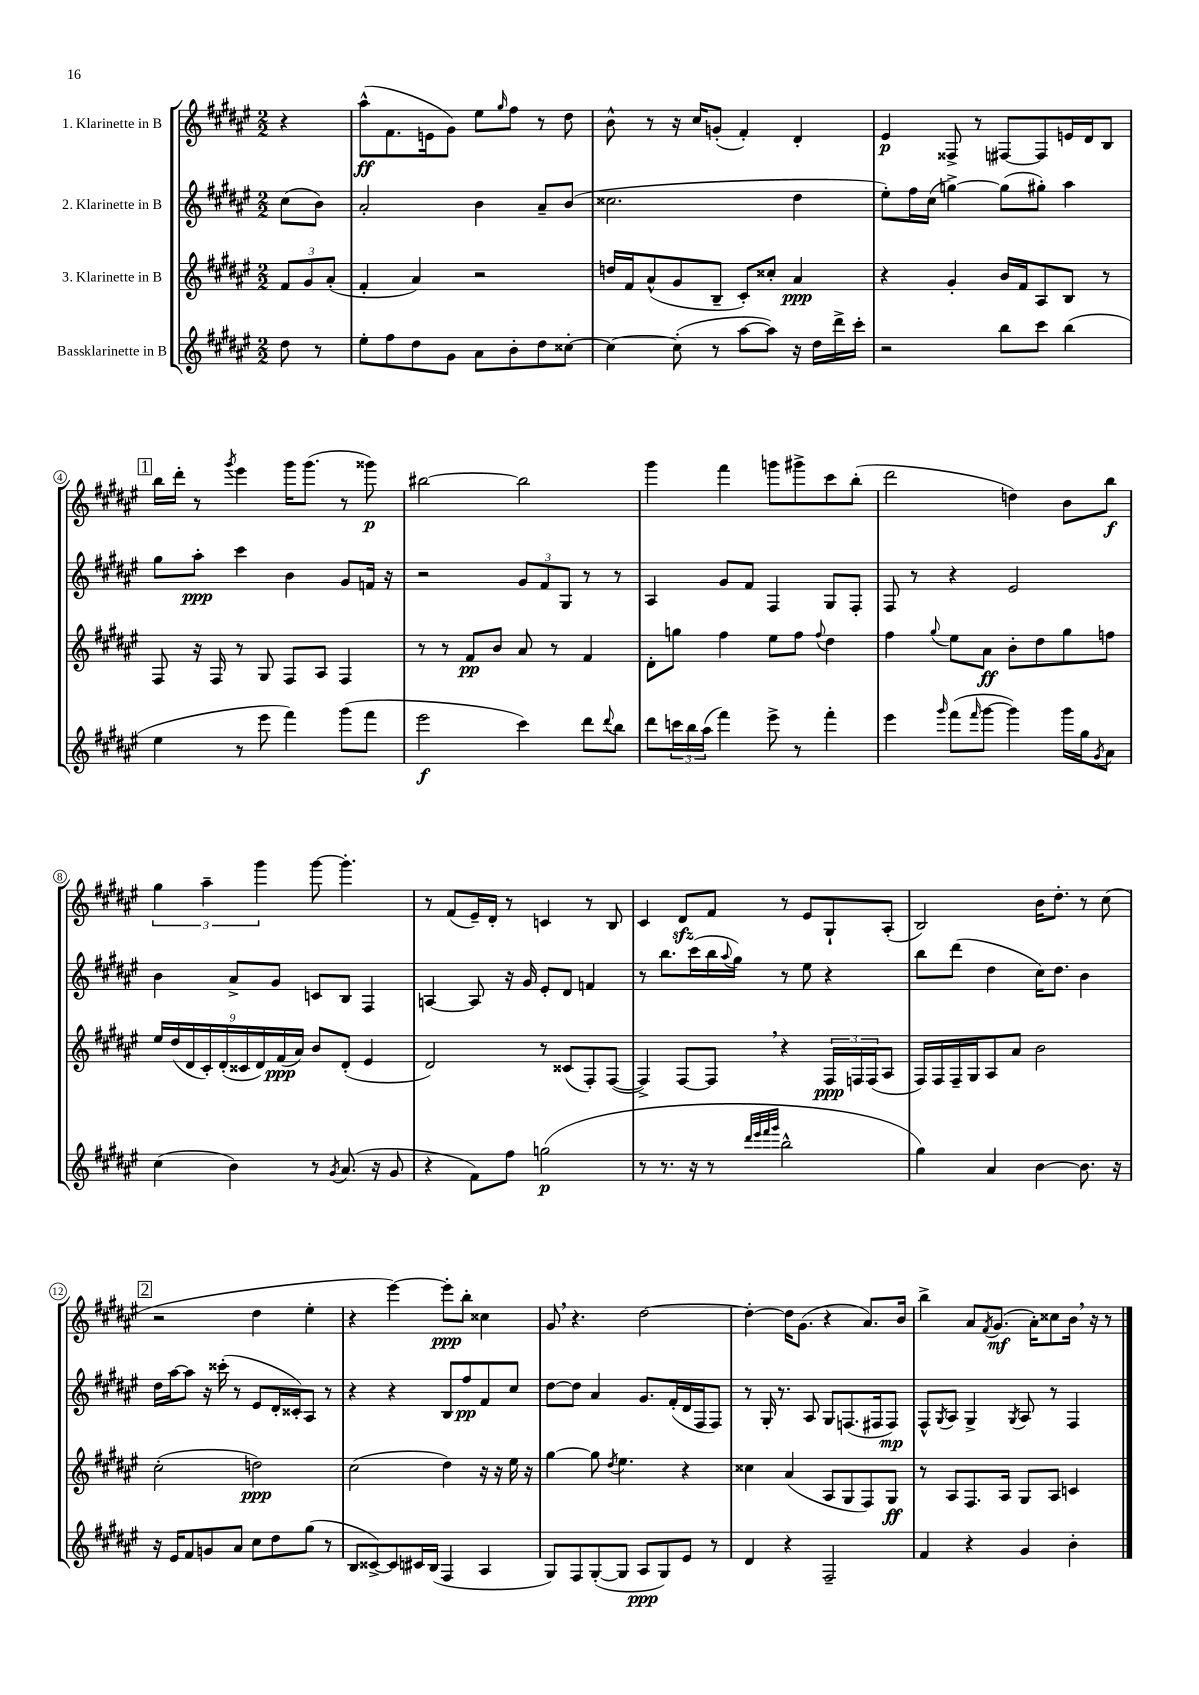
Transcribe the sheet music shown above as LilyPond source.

<<
\new StaffGroup <<
\new Staff = "s0" \with { instrumentName = "1. Klarinette in B" } {
    \clef treble \key fis \major \numericTimeSignature \time 2/2 \partial 4
    r4 |
    ais''8-^\ff( fis'8. e'16 gis'8) eis''8 \grace { gis''16 } fis''8 r8 dis''8 |
    b'8-^ r8 r16 cis''16 g'8-.( fis'4-.) dis'4-. |
    eis'4\p fisis8-> r8 fis8~ fis8 e'16 dis'16 b8 |
    \mark \markup { \box "1" } b''16 dis'''16-. r8 \acciaccatura { gis'''8 } eis'''4 gis'''16 gis'''8.( r8 gisis'''8\p) |
    bis''2~ bis''2 |
    gis'''4 fis'''4 g'''8 gis'''8-> cis'''8 b''8-.( |
    dis'''2 d''4) b'8 b''8\f |
    \tuplet 3/2 { gis''4 ais''4-- gis'''4 } gis'''8~ gis'''4.-. |
    r8 fis'8( eis'16--) dis'16-. r8 c'4 r8 b8 |
    cis'4 dis'8\sfz fis'8 r8 eis'8 gis8-! ais8-.( |
    b2) b'16 dis''8.-. r8 cis''8( |
    \mark \markup { \box "2" } r2 dis''4 eis''4-. |
    r4 eis'''4~) eis'''8-.\ppp b''8-. cisis''4 |
    gis'8 \breathe r4. dis''2~ |
    dis''4~-. dis''16 gis'8.( r4 ais'8.) b'16 |
    b''4-> ais'8 \acciaccatura { fis'8 } gis'8.\mf( ais'16-.) cisis''8 b'16 \breathe r16 r8 \bar "|." |
}
\new Staff = "s1" \with { instrumentName = "2. Klarinette in B" } {
    \clef treble \key fis \major \numericTimeSignature \time 2/2 \partial 4
    cis''8( b'8) |
    ais'2-. b'4 ais'8-- b'8( |
    cisis''2. dis''4 |
    eis''8-.) fis''16 cis''16( g''4~->) g''8( gis''8-.) ais''4 |
    \mark \markup { \box "1" } gis''8 ais''8-.\ppp cis'''4 b'4 gis'8 f'16 r16 |
    r2 \tuplet 3/2 { gis'8 fis'8 gis8 } r8 r8 |
    ais4 gis'8 fis'8 fis4 gis8 fis8-. |
    fis8 r8 r4 eis'2 |
    b'4 ais'8-> gis'8 c'8 b8 fis4 |
    a4~ a8 r16 gis'16 eis'8-. dis'8 f'4 |
    r8 b''8. cis'''16( b''16 \appoggiatura { ais''8 } gis''16) r8 eis''8 r4 |
    b''8 dis'''8( dis''4 cis''16) dis''8. b'4 |
    \mark \markup { \box "2" } dis''16 ais''16~ ais''8 r16 cisis'''16-.( r8 eis'8 dis'16-. cisis'16-.) ais8 r8 |
    r4 r4 b8 fis''8\pp fis'8 cis''8 |
    dis''8~ dis''8 ais'4 gis'8. fis'16-.( dis'16 fis16 fis8) |
    r8 gis16-. r8. ais8 gis8 f8.( fis16 fis8\mp) |
    fis8-^ \acciaccatura { gis8 } ais8 gis4-> \acciaccatura { gis8 } ais8 r8 fis4 \bar "|." |
}
\new Staff = "s2" \with { instrumentName = "3. Klarinette in B" } {
    \clef treble \key fis \major \numericTimeSignature \time 2/2 \partial 4
    \tuplet 3/2 { fis'8 gis'8 ais'8-.( } |
    fis'4-. ais'4) r2 |
    d''16 fis'16 ais'8-^( gis'8 b8-- cis'8-.) cisis''8-. ais'4\ppp |
    r4 gis'4-. b'16 fis'16 ais8 b8 r8 |
    \mark \markup { \box "1" } fis8 r16 fis16 r8 gis8 fis8 ais8 fis4 |
    r8 r8 fis'8\pp b'8 ais'8 r8 fis'4 |
    dis'8-. g''8 fis''4 eis''8 fis''8 \appoggiatura { fis''8 } dis''4 |
    fis''4 \appoggiatura { gis''8 } eis''8 ais'8\ff b'8-. dis''8 gis''8 f''8 |
    \tuplet 9/8 { eis''16 dis''16( dis'16 cis'16-.) dis'16-.( cisis'16 dis'16) fis'16\ppp( ais'16) } b'8 dis'8-.( eis'4 |
    dis'2) r8 cisis'8( fis8-.) fis8~( |
    fis4->) fis8~ fis8 \breathe r4 \tuplet 3/2 { fis16\ppp f16 f16( } ais8 |
    fis16) fis16 fis16-- gis16 ais8 ais'8 b'2 |
    \mark \markup { \box "2" } cis''2-.( d''2\ppp) |
    cis''2( dis''4) r16 r16 eis''16 r16 |
    gis''4~ gis''8 \acciaccatura { dis''8 } eis''4. r4 |
    cisis''4 ais'4( ais8 gis8 fis8) gis8\ff |
    r8 ais8 fis8. ais16 gis8 ais8 c'4 \bar "|." |
}
\new Staff = "s3" \with { instrumentName = "Bassklarinette in B" } {
    \clef treble \key fis \major \numericTimeSignature \time 2/2 \partial 4
    dis''8 r8 |
    eis''8-. fis''8 dis''8 gis'8 ais'8 b'8-. dis''8 cisis''8~-. |
    cisis''4~ cisis''8-.( r8 ais''8~ ais''8) r16 dis''16 dis'''16-> cis'''16-. |
    r2 b''8 cis'''8 b''4( |
    \mark \markup { \box "1" } eis''4 r8 eis'''8 fis'''4) gis'''8( fis'''8 |
    eis'''2\f cis'''4) dis'''8 \appoggiatura { dis'''8 } b''8 |
    dis'''8 \tuplet 3/2 { c'''16 b''16 ais''16( } fis'''4) eis'''8-> r8 fis'''4-. |
    eis'''4 \grace { gis'''16 } fis'''8( \grace { fis'''16 } gis'''8~ gis'''4) gis'''16 gis''16 \acciaccatura { gis'8 } ais'8 |
    cis''4( b'4) r8 \acciaccatura { gis'8 } ais'8.( r16 gis'8 |
    r4 fis'8) fis''8 g''2\p( |
    r8 r8. r16 r8 \grace { dis'''32 eis'''32 fis'''32 gis'''32 } b''2-^ |
    gis''4) ais'4 b'4~ b'8. r16 |
    \mark \markup { \box "2" } r16 eis'16 fis'8 g'8 ais'8 cis''8 dis''8 gis''8( r8 |
    b8 cisis'8~->) cisis'8 cis'16 b16( fis4 ais4 |
    gis8) fis8 gis8~-.( gis8 ais8\ppp gis8) eis'8 r8 |
    dis'4 r4 fis2-- |
    fis'4 r4 gis'4 b'4-. \bar "|." |
}
>>
>>
\layout { \context { \Score \override BarNumber.stencil = #(make-stencil-circler 0.1 0.3 ly:text-interface::print) } }
